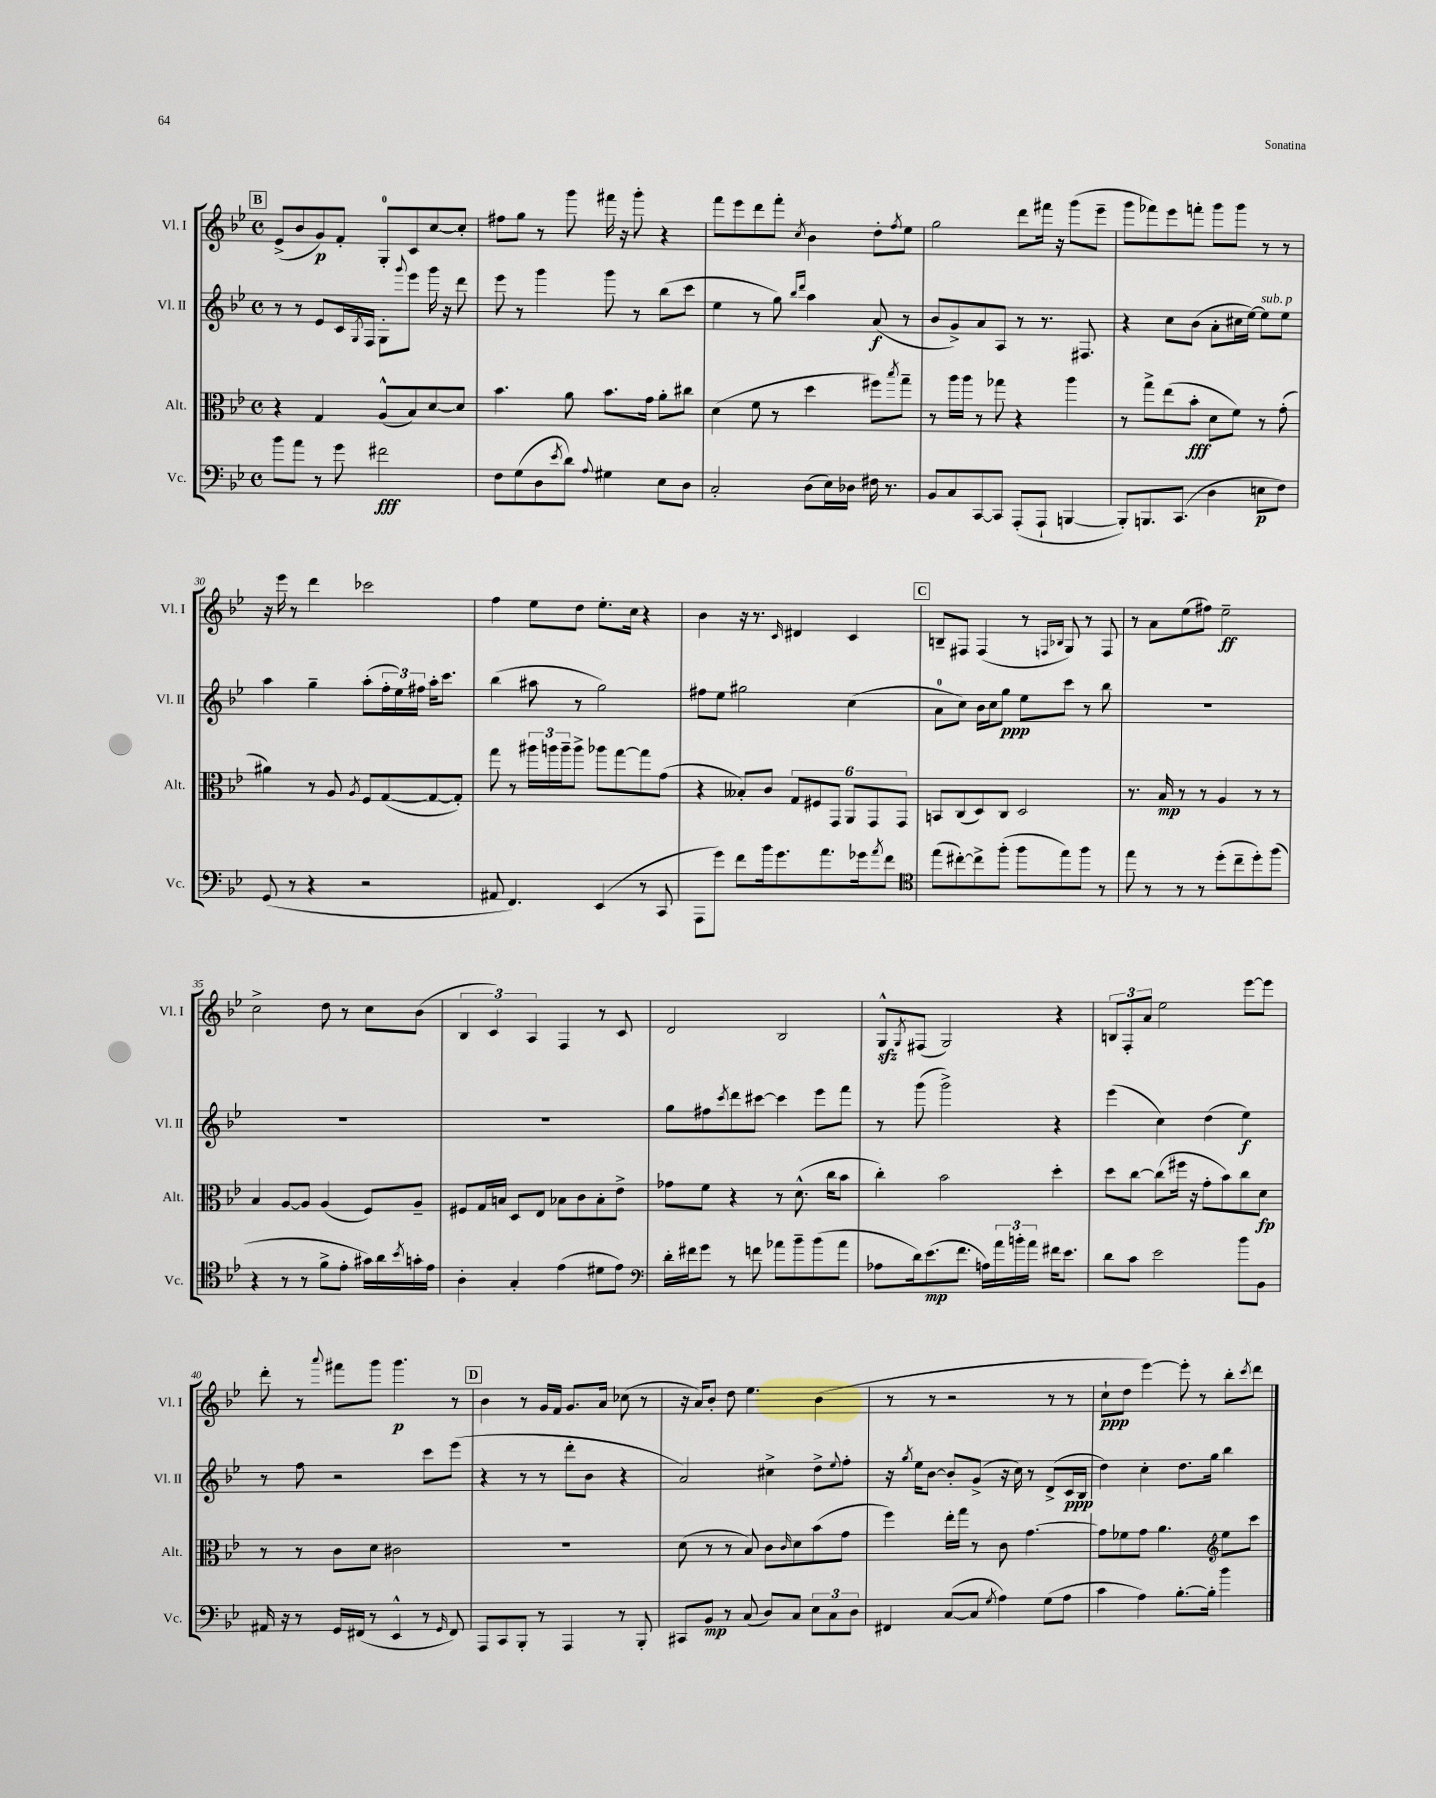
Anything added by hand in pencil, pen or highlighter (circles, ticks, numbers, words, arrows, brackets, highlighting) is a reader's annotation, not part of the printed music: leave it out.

**kern	**dynam	**kern	**dynam	**kern	**dynam	**kern	**dynam
*part4	*part4	*part3	*part3	*part2	*part2	*part1	*part1
*staff4	*staff4	*staff3	*staff3	*staff2	*staff2	*staff1	*staff1
*I"Vc.	*	*I"Alt.	*	*I"Vl. II	*	*I"Vl. I	*
*I'Vc.	*	*I'Alt.	*	*I'Vl. II	*	*I'Vl. I	*
*clefF4	*	*clefC3	*	*clefG2	*	*clefG2	*
*k[b-e-]	*	*k[b-e-]	*	*k[b-e-]	*	*k[b-e-]	*
*M4/4	*	*M4/4	*	*M4/4	*	*M4/4	*
*met(c)	*	*met(c)	*	*met(c)	*	*met(c)	*
!!LO:REH:place=s1:t=B
=25	=25	=25	=25	=25	=25	=25	=25
8b-\L	.	4r	.	8r	.	(8e-^/L	.
8a\J	.	.	.	8r	.	8b-/	.
8r	.	4G/	.	8e-/L	.	8g/)	p
8g\	.	.	.	16c/L	.	8f'/J	.
.	.	.	.	8qG/	.	.	.
.	.	.	.	16F/JJ	.	.	.
2f#X\	fff	(8A^^/L	.	8G'\L	.	8G'/L	.
.	.	.	.	8qqggg/	.	.	.
.	.	8B-/)	.	8eee-\J	.	8c/	.
.	.	[8d/	.	16ggg\	.	[8cc/	.
.	.	.	.	16r	.	.	.
.	.	8d/J]	.	8ddd\	.	8cc'/J]	.
=26	=26	=26	=26	=26	=26	=26	=26
8F\L	.	4.b-\	.	8eee-\	.	8ff#X\L	.
(8G\	.	.	.	8r	.	8gg\J	.
8D\	.	.	.	4ggg\	.	8r	.
8qe-/	.	.	.	.	.	.	.
8d\J)	.	8a\	.	.	.	8ggg\	.
8qqA/	.	.	.	.	.	.	.
4G#X\	.	8.b-\L	.	8ggg\	.	16fff#X\	.
.	.	.	.	.	.	16r	.
.	.	.	.	8r	.	8ggg'\	.
.	.	16g\Jk	.	.	.	.	.
8E-\L	.	8a'\L	.	(8bb-\L	.	4r	.
8D\J	.	8cc#X\J	.	8ccc\J	.	.	.
=27	=27	=27	=27	=27	=27	=27	=27
2C'/	.	(4d\	.	4ee-\	.	8fff\L	.
.	.	.	.	.	.	8eee-\	.
.	.	8f\	.	8r	.	8ddd\	.
.	.	8r	.	8gg\)	.	8fff'\J	.
.	.	.	.	16qqbb-/LL	.	.	.
.	.	.	.	16qqddd/JJ	.	8qcc/	.
(8D\L	.	4dd\	.	4aa\	.	4b-\	.
16E-\L)	.	.	.	.	.	.	.
16D-X\JJ	.	.	.	.	.	.	.
16F#X\	.	8ff#X\L)	.	(8a/	f	8dd'\L	.
8.r	.	.	.	.	.	.	.
.	.	8qbb-/	.	.	.	8qff/	.
.	.	8gg~\J	.	8r	.	8ee-\J	.
=28	=28	=28	=28	=28	=28	=28	=28
8BB-/L	.	8r	.	8b-/L	.	2gg\	.
8C/	.	16aa\LL	.	8g^/)	.	.	.
.	.	16aa\JJ	.	.	.	.	.
[8CC/	.	8r	.	8a/	.	.	.
8CC/J]	.	8gg-X\	.	8A/J	.	.	.
(8AAA'/L	.	4r	.	8r	.	8ddd\L	.
8AAA`/J	.	.	.	8.r	.	16fff#X\Jk	.
.	.	.	.	.	.	16r	.
[4BBBn/	.	4aa\	.	.	.	(8ggg\L	.
.	.	.	.	8.F#X/	.	.	.
.	.	.	.	.	.	8eee-~\J	.
=29	=29	=29	=29	=29	=29	=29	=29
8BBB'/L])	.	8r	.	4r	.	8ggg\L	.
8.BBBn/	.	8gg^\L	.	.	.	8fff-X\)	.
.	.	(8ee-\	.	8cc\L	.	8eee-\	.
(8.CC/J	.	.	.	.	.	.	.
.	.	8b-'\J	fff	(8b-\J	.	8fffn'\J	.
4D\	.	8d\L	.	8a'\L	.	8ggg\L	.
.	.	8f\J)	.	16cc#X\L	.	8ggg\J	.
.	.	.	.	[16ee-\JJ)	.	.	.
!	!	!	!	!LO:TX:a:i:t=sub. p	!	!	!
8En\L	p	8r	.	8ee-\L]	.	8r	.
8F\J)	.	(8g'\	.	8ee-\J	.	8r	.
!!LO:LB:g=z
=30	=30	=30	=30	=30	=30	=30	=30
(8GG/	.	4a#X\)	.	4aa\	.	16r	.
.	.	.	.	.	.	16eee-\	.
8r	.	.	.	.	.	8r	.
4r	.	8r	.	4gg~\	.	4ddd\	.
.	.	8A/	.	.	.	.	.
.	.	8qA/	.	.	.	.	.
2r	.	8F/L	.	(8aa'\L	.	2ccc-X\	.
.	.	([8G/	.	24ff'\L	.	.	.
.	.	.	.	24ee-\)	.	.	.
.	.	.	.	24ff#X\JJ	.	.	.
.	.	8G/_	.	16aa'\KL	.	.	.
.	.	.	.	8.ccc\J	.	.	.
.	.	8G'/J])	.	.	.	.	.
=31	=31	=31	=31	=31	=31	=31	=31
8AA#X/	.	8gg\	.	(4bb-\	.	4ff\	.
4.FF/)	.	8r	.	.	.	.	.
.	.	24aa#X\LL	.	8aa#X\	.	8ee-\L	.
.	.	24aan\	.	.	.	.	.
.	.	24aa~\J	.	.	.	.	.
.	.	8aa^\J	.	8r	.	8dd\J	.
(4EE-/	.	8aa-X\L	.	2gg\)	.	8.ee-'\L	.
.	.	[8gg\	.	.	.	.	.
.	.	.	.	.	.	16cc\Jk	.
8r	.	8gg\]	.	.	.	4r	.
8CC/	.	(8g\J	.	.	.	.	.
=32	=32	=32	=32	=32	=32	=32	=32
8AAA\L	.	4r	.	8ff#X\L	.	4b-\	.
8g\J)	.	.	.	8ee-\J	.	.	.
8f\L	.	8B--X'/L)	.	2gg#X\	.	16r	.
.	.	.	.	.	.	8.r	.
16b-\k	.	8c/J	.	.	.	.	.
8.g\	.	.	.	.	.	.	.
.	.	.	.	.	.	16qqc/	.
.	.	12G/L	.	.	.	4d#X/	.
.	.	12F#X/	.	.	.	.	.
8.a\	.	.	.	.	.	.	.
.	.	12GG/J	.	.	.	.	.
.	.	12AA/L	.	(4cc\	.	4c/	.
16g-X\k	.	.	.	.	.	.	.
.	.	12GG/	.	.	.	.	.
8qa/	.	.	.	.	.	.	.
8f\J	.	.	.	.	.	.	.
.	.	12GG/J	.	.	.	.	.
!!LO:REH:place=s1:t=C
=33	=33	=33	=33	=33	=33	=33	=33
*clefC4	*	*	*	*	*	*	*
(8ee-\L	.	8BBn/L	.	8a\L	.	8Bn~/L	.
[8cc#X'\)	.	(8C/	.	8cc\J)	.	8F#X/J	.
8cc#^\]	.	8D/)	.	16b-\LL	.	(4F#/	.
.	.	.	.	16cc\J	.	.	.
(8ff'\J	.	8C/J	.	8gg\J	ppp	.	.
8ff\L	.	2D/	.	8ee-\L	.	8r	.
.	.	.	.	.	.	16qqFn/LL	.
.	.	.	.	.	.	16qqB-X/JJ	.
8ee-\)	.	.	.	8ccc\J	.	8G/)	.
8ff\J	.	.	.	8r	.	8r	.
8r	.	.	.	8bb-\	.	8F/	.
=34	=34	=34	=34	=34	=34	=34	=34
8ee-\	.	8.r	.	1r	.	8r	.
8r	.	.	.	.	.	8a\L	.
.	.	16B-/	mp	.	.	.	.
8r	.	8r	.	.	.	(8ee-\	.
8r	.	8r	.	.	.	8ff#X\J)	.
(8dd'\L	.	4A/	.	.	.	2ee-~\	ff
8cc~\	.	.	.	.	.	.	.
8dd'\)	.	8r	.	.	.	.	.
(8ff\J	.	8r	.	.	.	.	.
!!LO:LB:g=z
=35	=35	=35	=35	=35	=35	=35	=35
4r	.	4B-/	.	1r	.	2cc^\	.
8r	.	[8A/L	.	.	.	.	.
8r	.	8A/J]	.	.	.	.	.
8f^\L	.	(4A/	.	.	.	8dd\	.
8e-'\J	.	.	.	.	.	8r	.
16g#X\LL)	.	8F/L)	.	.	.	8cc\L	.
16a\	.	.	.	.	.	.	.
8qb-/	.	.	.	.	.	.	.
16gn'\	.	8A~/J	.	.	.	(8b-\J	.
16e-\JJ	.	.	.	.	.	.	.
=36	=36	=36	=36	=36	=36	=36	=36
4A'\	.	8F#X/L	.	1r	.	6B-/	.
.	.	16G/L	.	.	.	.	.
.	.	.	.	.	.	6c/)	.
.	.	16Bn/JJ	.	.	.	.	.
4G'/	.	8D/L	.	.	.	.	.
.	.	.	.	.	.	6A/	.
.	.	8E-/J	.	.	.	.	.
(4e-\	.	8B-X\L	.	.	.	4F/	.
.	.	8c\	.	.	.	.	.
8d#X\L	.	8B-'\	.	.	.	8r	.
8e-\J)	.	8e-^\J	.	.	.	8c/	.
=37	=37	=37	=37	=37	=37	=37	=37
*clefF4	*	*	*	*	*	*	*
16d'\LL	.	8g-X\L	.	8gg\L	.	2d/	.
16f#X\J	.	.	.	.	.	.	.
8g\J	.	8f\J	.	8ff#X\	.	.	.
.	.	.	.	8qccc/	.	.	.
8r	.	4r	.	8ddd\	.	.	.
8fn\	.	.	.	[8ccc#X\J	.	.	.
8a-X\L	.	8r	.	4ccc#\]	.	2B-/	.
8b-~\	.	(8.d^^\	.	.	.	.	.
(8b-\	.	.	.	8eee-\L	.	.	.
.	.	16cc\KL	.	.	.	.	.
8a-\J	.	8b-\J	.	8fff\J	.	.	.
=38	=38	=38	=38	=38	=38	=38	=38
8A-X\L	.	4cc'\)	.	8r	.	8Gzz^^/L	.
.	.	.	.	.	.	8qG/	.
16d\k)	.	.	.	(8ggg\	.	(8F#X/J	.
(8.e-\	mp	.	.	.	.	.	.
.	.	2b-\	.	2ggg^\)	.	2G/)	.
8.f\J	.	.	.	.	.	.	.
16An\LL)	.	.	.	.	.	.	.
24a\	.	.	.	.	.	.	.
24bn'\	.	.	.	.	.	.	.
24a\JJ	.	.	.	.	.	.	.
16f#X\KL	.	4dd'\	.	4r	.	4r	.
8.e-\J	.	.	.	.	.	.	.
=39	=39	=39	=39	=39	=39	=39	=39
8d\L	.	8dd\L	.	(4eee-\	.	12Bn/L	.
.	.	.	.	.	.	12F'/	.
8c\J	.	[8cc\J	.	.	.	.	.
.	.	.	.	.	.	12a/J	.
2e-\	.	(8cc\L]	.	4cc\)	.	2ee-\	.
.	.	16ff#X\Jk	.	.	.	.	.
.	.	16r	.	.	.	.	.
.	.	8g'\L	.	(4dd\	.	.	.
.	.	8b-\)	.	.	.	.	.
8b-\L	.	8cc\	.	4ee-\)	f	[8eee-\L	.
8BB-\J	.	8d\J	fp	.	.	8eee-\J]	.
!!LO:LB:g=z
=40	=40	=40	=40	=40	=40	=40	=40
16AA#X/	.	8r	.	8r	.	8ddd'\	.
16r	.	.	.	.	.	.	.
8r	.	8r	.	8ff\	.	8r	.
.	.	.	.	.	.	8qqaaa/	.
16GG/LL	.	8c\L	.	2r	.	8fff#X\L	.
(16FF#X/JJ	.	.	.	.	.	.	.
8r	.	8d\J	.	.	.	8ggg\J	.
4EE-^^/	.	2c#X\	.	.	.	4.ggg\	p
8r	.	.	.	8ccc\L	.	.	.
16qqGG/	.	.	.	.	.	.	.
8FF#/)	.	.	.	(8eee-\J	.	8r	.
!!LO:REH:place=s1:t=D
=41	=41	=41	=41	=41	=41	=41	=41
8AAA/L	.	1r	.	4r	.	4b-\	.
8CC/	.	.	.	.	.	.	.
8BBB-'/J	.	.	.	8r	.	8r	.
8r	.	.	.	8r	.	16g/LL	.
.	.	.	.	.	.	16f/JJ	.
4AAA/	.	.	.	8ddd'\L	.	8.g/L	.
.	.	.	.	8b-\J	.	.	.
.	.	.	.	.	.	16a/Jk	.
8r	.	.	.	4r	.	(8cc-X\	.
8BBB-'/	.	.	.	.	.	8r	.
=42	=42	=42	=42	=42	=42	=42	=42
8CC#X/L	.	(8d\	.	2a/)	.	16r	.
.	.	.	.	.	.	16a/KL)	.
8BB-/J	mp	8r	.	.	.	8b-'/J	.
8r	.	8r	.	.	.	8dd\	.
(8C/	.	8B-/)	.	.	.	4.ee-\	.
8D/L)	.	8c\L	.	4cc#X^\	.	.	.
.	.	16qqc/	.	.	.	.	.
8C/J	.	8d\	.	.	.	.	.
12E-\L	.	(8b-\	.	8dd^\L	.	(4b-\	.
12C\	.	.	.	.	.	.	.
.	.	.	.	8qqee-/	.	.	.
.	.	8g\J	.	8ff'\J	.	.	.
12D\J	.	.	.	.	.	.	.
=43	=43	=43	=43	=43	=43	=43	=43
4FF#X/	.	4ff\)	.	16r	.	8r	.
.	.	.	.	8qgg/	.	.	.
.	.	.	.	16ee-\KL	.	.	.
.	.	.	.	[8b-\J	.	8r	.
([8C/L	.	16ee-'\LL	.	8b-'/L]	.	2r	.
.	.	16gg\JJ	.	.	.	.	.
8C/J]	.	8r	.	(8g^/J	.	.	.
8qG/	.	.	.	.	.	.	.
4A\)	.	8c\	.	16r	.	.	.
.	.	.	.	16cc\)	.	.	.
.	.	[4.g\	.	8r	.	.	.
(8G\L	.	.	.	(8d^/L	.	8r	.
8A\J	.	.	.	16c/L	ppp	8r	.
.	.	.	.	16B-/JJ	.	.	.
=44	=44	=44	=44	=44	=44	=44	=44
4c\	.	8g\L]	.	4dd\)	.	8cc`\L	ppp
.	.	8f-X\	.	.	.	8dd\J	.
4A\)	.	8g\J	.	4cc'\	.	[4eee-\)	.
.	.	4.a\	.	.	.	.	.
[8.B-'\L	.	.	.	8.dd\L	.	8eee-'\]	.
.	.	.	.	.	.	8r	.
16B-'\Jk]	.	.	.	16gg\Jk	.	.	.
*	*	*clefG2	*	*	*	*	*
4b-\	.	8ee-\L	.	4bb-\	.	8bb-'\L	.
.	.	.	.	.	.	8qccc/	.
.	.	8ccc\J	.	.	.	8ddd\J	.
==	==	==	==	==	==	==	==
*-	*-	*-	*-	*-	*-	*-	*-
